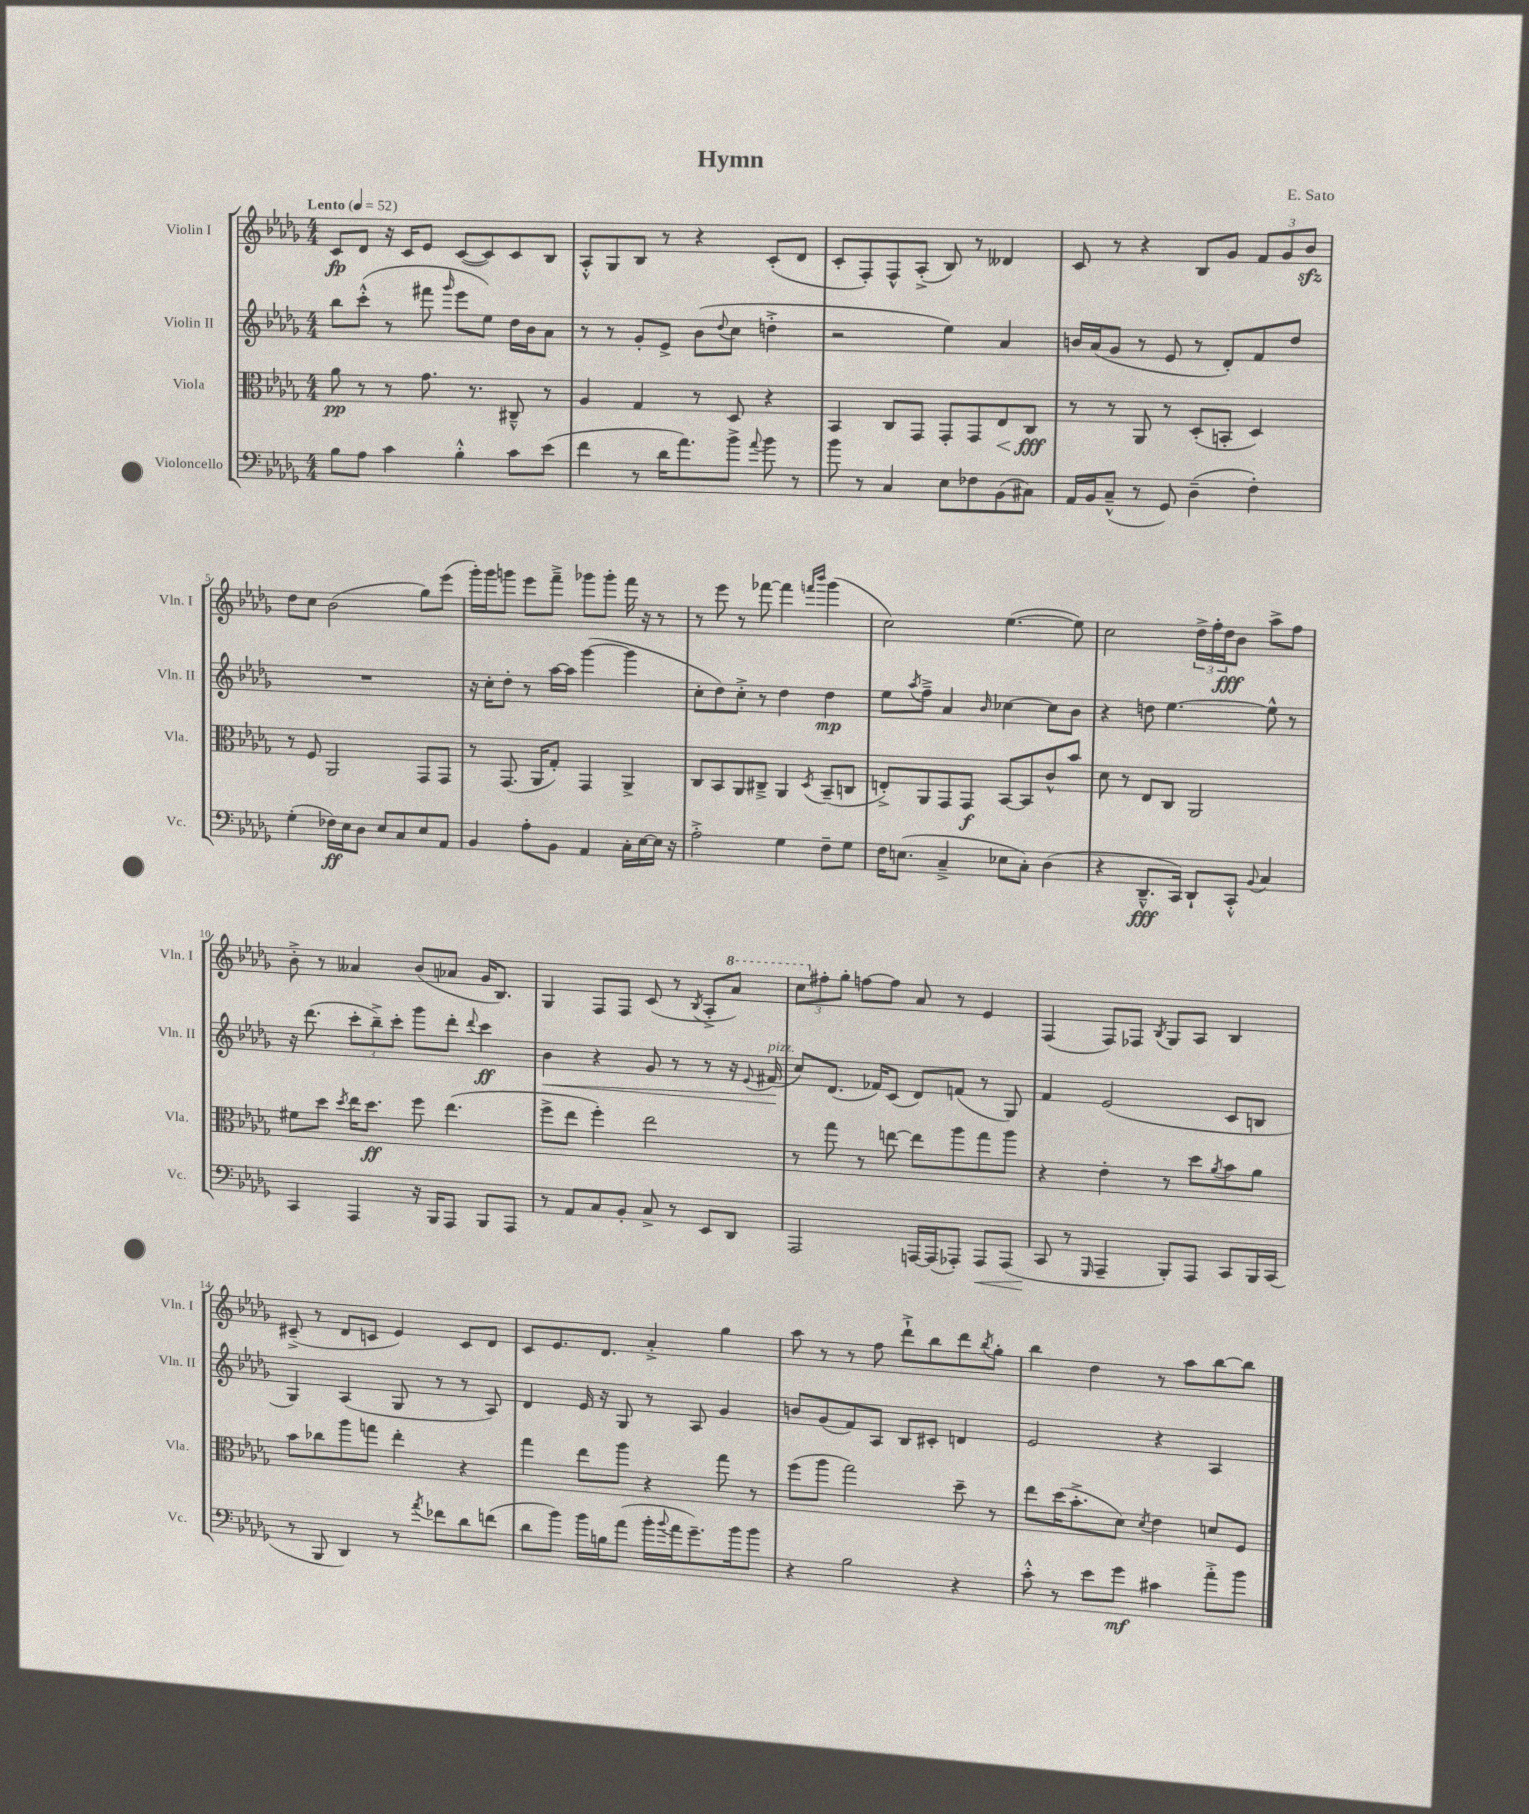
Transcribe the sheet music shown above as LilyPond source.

\header { title = "Hymn" composer = "E. Sato" }
<<
\new StaffGroup <<
\new Staff = "s0" \with { instrumentName = "Violin I" shortInstrumentName = "Vln. I" } {
    \clef treble \key des \major \numericTimeSignature \time 4/4 \tempo "Lento" 4 = 52
    c'8\fp des'8 r16 c'16 ees'8 c'8~( c'8) c'8 bes8 |
    aes8-.-^ ges8 bes8 r8 r4 c'8-.( des'8 |
    c'8-. f8-.) f8-^ aes8-.->( bes8) r8 deses'4 |
    c'8 r8 r4 bes8 ges'8 \tuplet 3/2 { f'8 ges'8 bes'8\sfz } |
    des''8 c''8 bes'2( ges''8) ees'''8( |
    ges'''16-.) ges'''16 g'''8 ees'''8 f'''8---> ges'''8 ges'''8-. f'''16 r16 r8 |
    r8 ees'''8 r8 fes'''8~ fes'''4 \grace { f'''16 bes'''16 } ges'''4( |
    c''2) ees''4.~( ees''8) |
    c''2 \tuplet 3/2 { des''16-> f''16-. des''16\fff } bes'8 aes''8-> f''8 |
    bes'8-.-> r8 aeses'4 bes'8( aes'8 ges'16 bes8.) |
    ges4 f8 f8 c'8( r8 \acciaccatura { bes8 } aes8-.-> \ottava #1 aes''8) |
    \tuplet 3/2 { c'''8 \ottava #0 fis''8-. ges''8-. } f''8~ f''8 aes'8 r8 ees'4 |
    f4( f8) fes8 \acciaccatura { bes8 } ges8 aes8 bes4 |
    cis'8--->( r8 des'8 c'8 ees'4) c'8 des'8 |
    c'8 ees'8. des'8. aes'4-.-> ges''4 |
    aes''8 r8 r8 f''8 des'''8-!-> bes''8 des'''8 \acciaccatura { bes''8 } ges''8-. |
    bes''4 des''4 r8 aes''8 bes''8~ bes''8 \bar "|." |
}
\new Staff = "s1" \with { instrumentName = "Violin II" shortInstrumentName = "Vln. II" } {
    \clef treble \key des \major \numericTimeSignature \time 4/4
    bes''8 c'''8-.-^( r8 fis'''8 \grace { ges'''16 } ees'''8 ees''8) des''16 bes'16 aes'8 |
    r8 r8 ges'8-. ees'8-> bes'8( \appoggiatura { des''8 } c''8 d''4-.-> |
    r2 ees''4) aes'4 |
    b'16 aes'16( ges'8 r8 ees'8 r8 des'8-.) f'8 des''8 |
    R1 |
    r16 c''16-. des''8-. r8 aes''16~ aes''16 ges'''4~( ges'''4 |
    c''8-. des''8) c''8-.-> r8 des''4 des''4\mp |
    ees''8 \acciaccatura { aes''8 } f''8---> aes'4 \grace { bes'16 } ces''4~ ces''8 bes'8 |
    r4 d''8 ees''4.~ ees''8-^ r8 |
    r16 des'''8.( \tuplet 3/2 { c'''8-. bes''8--->) c'''8-. } ges'''8 des'''8-. \appoggiatura { des'''8 } c'''4\ff |
    bes'4\< r4 ges'8 r8 r8 r16 \appoggiatura { ees'8 } fis'16\!^\markup { \italic "pizz." }( |
    c''8) des'8.( fes'16) c'8( des'8) f'8( r8 ges8) |
    f'4 ees'2( c'8 b8 |
    ges4) aes4( ges8 r8 r8 aes8) |
    des'4 ees'16 r16 ges8 r8 aes8 ges'4 |
    b'8 ges'8( f'8) aes8 bes8 cis'8-. d'4 |
    ees'2 r4 aes4 \bar "|." |
}
\new Staff = "s2" \with { instrumentName = "Viola" shortInstrumentName = "Vla." } {
    \clef alto \key des \major \numericTimeSignature \time 4/4
    aes'8\pp r8 r8 ges'8. r8. cis8---^ r8 |
    aes4 ges4 r8 des8 r4 |
    bes,4 c8 ges,8 ges,8-. ges,8 ees8\< c8\fff\! |
    r8 r8 aes,8 r8 des8-.( b,8-. des4) |
    r8 f8 aes,2 ges,8 ges,8 |
    r8 ges,8.( aes,16 ges8-.) ges,4 aes,4-> |
    c8 bes,8 aes,8 cis8---> aes,4 \acciaccatura { des8 } bes,8--( c8 |
    e8-.->) aes,8 ges,8 ges,8\f bes,8~ bes,8 c'8-^ bes'8 |
    des'8 r8 ees8 c8 aes,2 |
    fis'8 des''8 \acciaccatura { des''8 } ees''16 des''8.\ff f''8 ees''4.( |
    f''8-> ees''8 f''4-.) ees''2 |
    r8 ges''8 r8 e''8~ e''8 aes''8 ges''8 aes''8 |
    r4 ees'4-. r8 des''8 \acciaccatura { aes'8 } bes'8 aes'8 |
    bes'8 ces''8 aes''8 g''8 ees''4-. r4 |
    ges''4 ees''8 aes''8 r4 ges''8 r8 |
    f''8( aes''8 ges''2) des''8-- r8 |
    ees''8 des''16( bes'8.-.-> des'8) \acciaccatura { des'8 } ees'4 d'8 f8 \bar "|." |
}
\new Staff = "s3" \with { instrumentName = "Violoncello" shortInstrumentName = "Vc." } {
    \clef bass \key des \major \numericTimeSignature \time 4/4
    bes8 aes8 c'4 bes4-.-^ c'8 ees'8( |
    f'4 r8 des'16 aes'8.) bes'8-> \appoggiatura { aes'8 } bes'8 r8 |
    bes'8 r8 c4 ees8 fes8 bes,8( cis8) |
    aes,16 bes,16 c8---^( r8 ges,8) des4--( f4-.) |
    ges4-.( fes16\ff) ees16 des8 ees8 c8 ees8 aes,8 |
    bes,4 aes8-. bes,8 aes,4 c16-. ees16~ ees16 r16 |
    aes2-.-> ges4 f8-- ges8 |
    f16 e8.( c4---> ees8 c8-.) des4( |
    r4 des,8.---^\fff c,16) des,8-! c,8-.-^ \appoggiatura { bes,8 } c4 |
    c,4 aes,,4 r16 bes,,16 aes,,8 bes,,8 aes,,8 |
    r8 aes,8 c8 bes,8-. c8-> r8 ees,8 des,8 |
    aes,,2 a,,16~ a,,16( aes,,8-.) aes,,8\< aes,,8( |
    c,8\! r8 \grace { ges,,16 } aes,,4-- bes,,8-.) aes,,8 c,8 bes,,16 c,16( |
    r8 bes,,8 des,4) r8 \acciaccatura { aes'8 } fes'8 des'8 f'8( |
    des'8 bes'8) bes'16 b16 aes'8( bes'16-. \appoggiatura { bes'8 } aes'16 ges'8.--) bes'16 bes'8 |
    r4 bes2 r4 |
    c'8-.-^ r8 ees'8 ges'8\mf cis'4 aes'8-.-> bes'8 \bar "|." |
}
>>
>>
